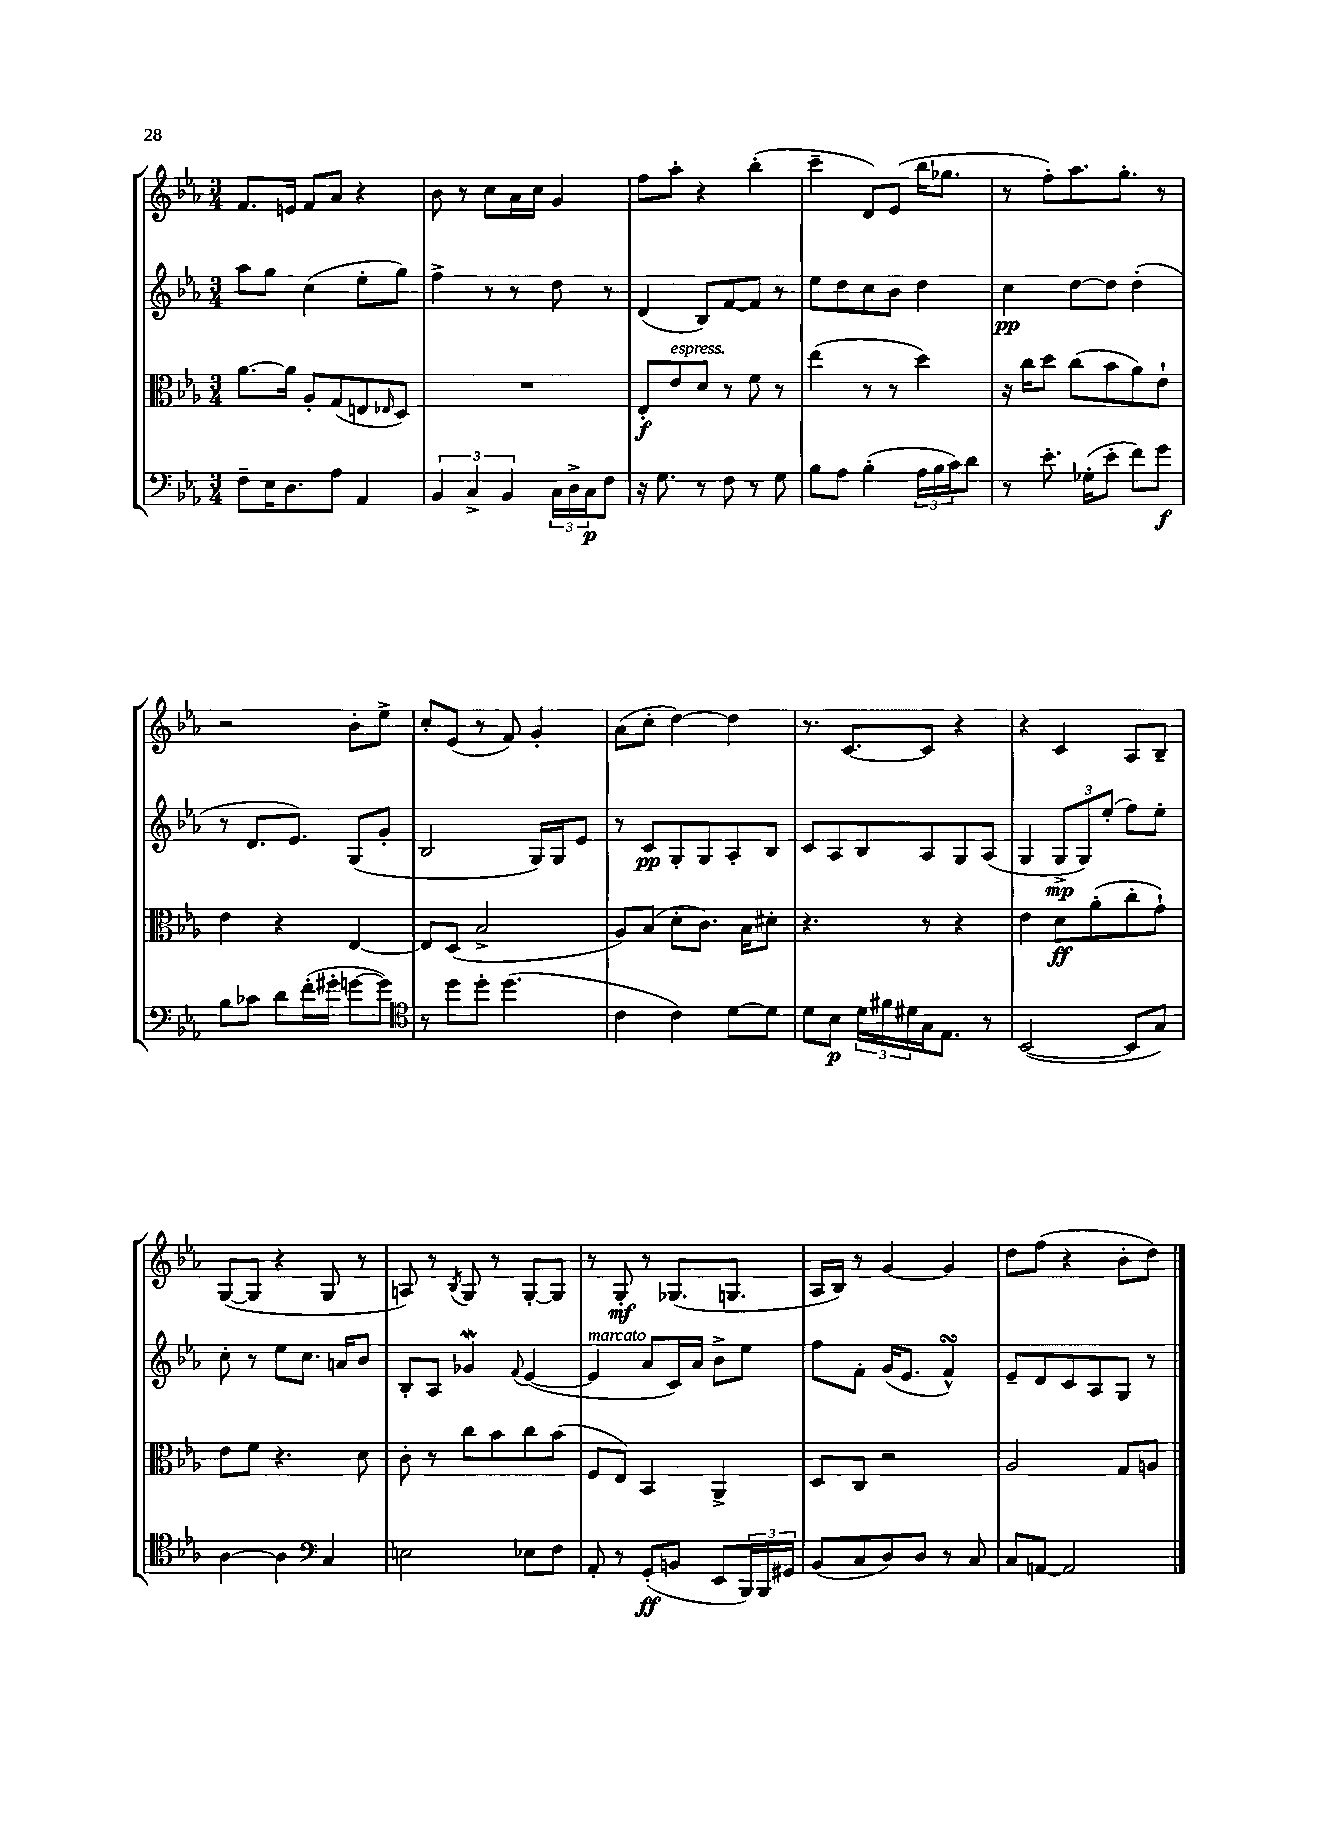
<<
\new StaffGroup <<
\new Staff = "s0" {
    \clef treble \key ees \major \numericTimeSignature \time 3/4
    f'8. e'16 f'8 aes'8 r4 |
    bes'8 r8 c''8 aes'16 c''16 g'4 |
    f''8 aes''8-. r4 bes''4-.( |
    c'''4-- d'8) ees'8( bes''16 ges''8. |
    r8 f''8-.) aes''8. g''8.-. r8 |
    r2 bes'8-. ees''8-> |
    c''8-. ees'8( r8 f'8) g'4-. |
    aes'8( c''8-. d''4~) d''4 |
    r8. c'8.~ c'8 r4 |
    r4 c'4 aes8 bes8-- |
    g8~( g8 r4 g8 r8 |
    a8) r8 \acciaccatura { bes8 } g8 r8 g8~-. g8 |
    r8 g8-.\mf r8 ges8.( g8. |
    aes16 bes16) r8 g'4~ g'4 |
    d''8 f''8( r4 bes'8-. d''8) \bar "|." |
}
\new Staff = "s1" {
    \clef treble \key ees \major \numericTimeSignature \time 3/4
    aes''8 g''8 c''4( ees''8-. g''8) |
    f''4-> r8 r8 d''8 r8 |
    d'4( bes8) f'8~ f'8 r8 |
    ees''8 d''8 c''8 bes'8 d''4 |
    c''4\pp d''8~ d''8 d''4-.( |
    r8 d'8. ees'8.) g8( g'8-. |
    bes2 g16) g16 ees'8 |
    r8 c'8\pp g8-. g8 aes8-. bes8 |
    c'8 aes8 bes8 aes8 g8 aes8( |
    g4 \tuplet 3/2 { g8->\mp g8) ees''8-.( } f''8) ees''8-. |
    c''8-. r8 ees''8 c''8. a'16 bes'8 |
    bes8-. aes8 ges'4\mordent \appoggiatura { f'8 } ees'4~( |
    ees'4^\markup { \italic "marcato" } aes'8 c'16) aes'16 bes'8-> ees''8 |
    f''8 f'8-. g'16( ees'8. f'4-^\turn) |
    ees'8-- d'8 c'8 aes8 g8 r8 \bar "|." |
}
\new Staff = "s2" {
    \clef alto \key ees \major \numericTimeSignature \time 3/4
    aes'8.~ aes'16 aes8-. g8( e8 \grace { ees16 } d8) |
    R2. |
    ees8-.\f ees'8^\markup { \italic "espress." } d'8 r8 f'8 r8 |
    ees''4( r8 r8 d''4) |
    r16 c''16 d''8 c''8( bes'8 aes'8) ees'8-! |
    ees'4 r4 ees4~ |
    ees8 d8( bes2-> |
    aes8) bes8( d'8-. c'8.) bes16 dis'8-. |
    r4. r8 r4 |
    ees'4 d'8\ff aes'8-.( c''8-. g'8-!) |
    ees'8 f'8 r4. d'8 |
    c'8-. r8 c''8 bes'8 c''8 bes'8( |
    f8 ees8) bes,4 aes,4-> |
    d8 c8 r2 |
    aes2 g8 a8 \bar "|." |
}
\new Staff = "s3" {
    \clef bass \key ees \major \numericTimeSignature \time 3/4
    f8-- ees16 d8. aes8 aes,4 |
    \tuplet 3/2 { bes,4 c4-> bes,4 } \tuplet 3/2 { c16 d16-> c16\p } f8 |
    r16 g8. r8 f8 r8 g8 |
    bes8 aes8 bes4-.( \tuplet 3/2 { aes16 bes16 c'16) } d'8 |
    r8 ees'8.-. ges16-.( ees'8-. f'8) g'8\f |
    bes8 ces'8 d'8 f'16-.( gis'16-. g'8~ g'8) |
    \clef tenor r8 d''8 d''8-. d''4.( |
    c'4 c'4) d'8~ d'8 |
    d'8 bes8\p \tuplet 3/2 { d'16 fis'16 dis'16 } g16 ees8. r8 |
    bes,2~( bes,8 g8) |
    aes4~ aes4 \clef bass c4 |
    e2 ees8 f8 |
    aes,8-. r8 g,8-.\ff( b,8 ees,8 \tuplet 3/2 { bes,,16) bes,,16 gis,16 } |
    bes,8( c8 d8) d8 r8 c8 |
    c8 a,8~ a,2 \bar "|." |
}
>>
>>
\layout { \context { \Score \remove "Bar_number_engraver" } }
